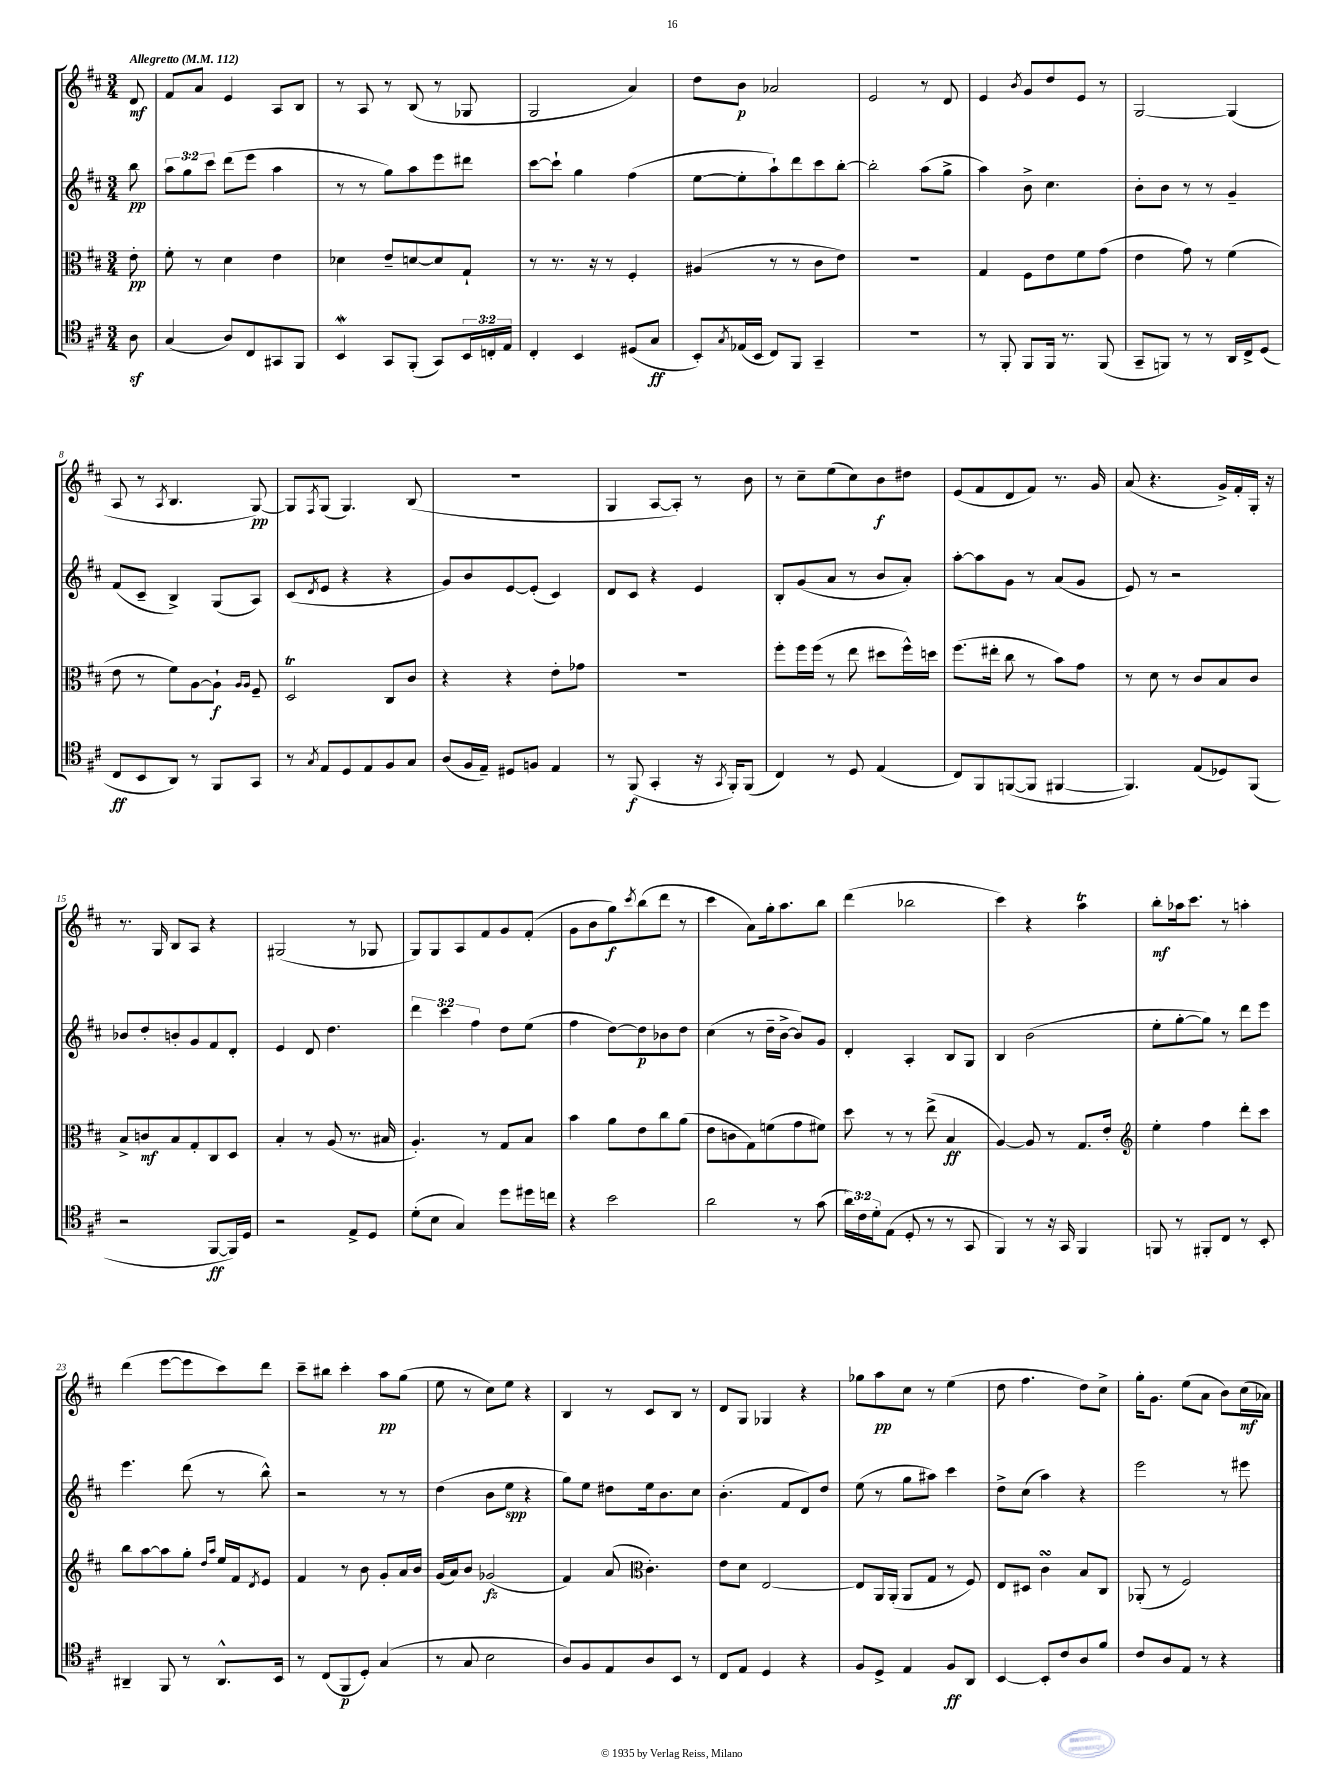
<<
\new StaffGroup <<
\new Staff = "s0" {
    \clef treble \key d \major \numericTimeSignature \time 3/4 \partial 8 \tempo "Allegretto" 4 = 112
    d'8\mf |
    fis'8 a'8 e'4 a8 b8 |
    r8 a8 r8 b8( r8 ges8 |
    g2 a'4) |
    d''8 b'8\p aes'2 |
    e'2 r8 d'8 |
    e'4 \acciaccatura { b'8 } g'8 d''8 e'8 r8 |
    g2~ g4( |
    a8 r8 \acciaccatura { a8 } b4. g8~\pp) |
    g8 \acciaccatura { fis8 } g8( g4.) b8( |
    R2. |
    g4 a8~ a8-.) r8 b'8 |
    r8 cis''8-- e''8( cis''8) b'8\f dis''8 |
    e'8( fis'8 d'8 fis'8) r8. g'16 |
    a'8( r4. g'16->) fis'16-. g16-. r16 |
    r8. g16 b8 a8 r4 |
    gis2( r8 ges8 |
    g8) g8 a8 fis'8 g'8 fis'8-.( |
    g'8 b'8 g''8\f) \acciaccatura { cis'''8 } b''8( d'''8 r8 |
    cis'''4 a'8) g''16-. a''8. b''8 |
    d'''4( bes''2 |
    cis'''4) r4 a''4\trill |
    b''8-.\mf aes''16 cis'''8. r8 a''4-. |
    d'''4( e'''8~ e'''8 cis'''8) d'''8 |
    cis'''8-- bis''8 cis'''4-. a''8\pp g''8( |
    e''8 r8 cis''8) e''8 r4 |
    b4 r8 cis'8 b8 r8 |
    d'8 g8 ges4 r4 |
    ges''8 a''8\pp cis''8 r8 e''4( |
    d''8 fis''4. d''8) cis''8-> |
    g''16-. g'8. e''8( a'8 b'8) cis''16\mf( aes'16) \bar "|." |
}
\new Staff = "s1" {
    \clef treble \key d \major \numericTimeSignature \time 3/4 \override Staff.TupletNumber.text = #tuplet-number::calc-fraction-text \partial 8
    b''8\pp |
    \tuplet 3/2 { a''8 g''8 cis'''8 } d'''8( e'''8 a''4 |
    r8 r8 g''8) a''8 e'''8 dis'''8 |
    cis'''8~ cis'''8-! g''4 fis''4( |
    e''8~ e''8-. a''8-!) d'''8 cis'''8 b''8~-. |
    b''2-. a''8( g''8-> |
    a''4) b'8-> cis''4. |
    b'8-. b'8 r8 r8 g'4-- |
    fis'8( cis'8-- b4->) g8( a8) |
    cis'8( \acciaccatura { d'8 } e'8 r4 r4 |
    g'8) b'8 e'8~ e'8-.( cis'4) |
    d'8 cis'8 r4 e'4 |
    b8-. g'8( a'8 r8 b'8 a'8-.) |
    a''8~-. a''8 g'8 r8 a'8( g'8 |
    e'8) r8 r2 |
    bes'8 d''8-. b'8-. g'8 fis'8 d'8-. |
    e'4 d'8 d''4. |
    \tuplet 3/2 { d'''4 cis'''4 fis''4 } d''8 e''8( |
    fis''4 d''8~) d''8\p bes'8 d''8 |
    cis''4( r8 d''16-- b'16~-> b'8) g'8 |
    d'4-. a4-. b8 g8 |
    b4 b'2( |
    e''8-. g''8~-. g''8) r8 d'''8 e'''8 |
    e'''4. d'''8( r8 b''8-^) |
    r2 r8 r8 |
    d''4( b'8 e''8\spp r4 |
    g''8) e''8 dis''8 e''16 b'8. cis''8 |
    b'4.-.( fis'8 d'8) d''8 |
    e''8( r8 g''8 ais''8) cis'''4 |
    d''8-> cis''8( a''4) r4 |
    e'''2 r8 eis'''8 \bar "|." |
}
\new Staff = "s2" {
    \clef alto \key d \major \numericTimeSignature \time 3/4 \partial 8
    e'8-.\pp |
    fis'8-. r8 d'4 e'4 |
    des'4 e'8-- d'8~ d'8 g8-! |
    r8 r8. r16 r8 fis4-. |
    ais4( r8 r8 cis'8 e'8) |
    R2. |
    g4 fis8 e'8 fis'8 g'8( |
    e'4 g'8) r8 fis'4( |
    e'8 r8 fis'8) a8~ a8-!\f \grace { a16 a16 } fis8-- |
    d2\trill cis8 cis'8 |
    r4 r4 e'8-. ges'8 |
    R2. |
    fis''8-. fis''16 fis''16( r8 e''8 dis''8 fis''16-^) d''16 |
    fis''8.( eis''16-. cis''8 r8 b'8) g'8 |
    r8 d'8 r8 cis'8 b8 cis'8 |
    b8-> c'8\mf b8 g8-. cis8 d8 |
    b4-. r8 a8( r8. bis16 |
    a4.-.) r8 g8 b8 |
    b'4 a'8 e'8 cis''8 a'8( |
    e'8 c'8 g8) f'8( g'8 fis'8) |
    d''8 r8 r8 e''8->( b4\ff |
    a4~) a8 r8 g8. e'16-. |
    \clef treble e''4-. fis''4 d'''8-. cis'''8 |
    b''8 a''8~ a''8 g''8-. \grace { d''16 a''16 } e''16 fis'16 \acciaccatura { d'8 } e'8 |
    fis'4 r8 b'8 g'8-. a'16 b'16 |
    g'16( a'16) b'8 ges'2\fz( |
    fis'4) a'8( \clef alto cis'4.-.) |
    e'8 d'8 e2~ |
    e8 a,16 a,16-.( a,8 g8 r8 fis8) |
    e8 dis8 cis'4\turn b8 cis8 |
    aes,8-.( r8 fis2) \bar "|." |
}
\new Staff = "s3" {
    \clef tenor \key d \major \numericTimeSignature \time 3/4 \override Staff.TupletNumber.text = #tuplet-number::calc-fraction-text \partial 8
    a8\sf |
    g4( a8) cis8 gis,8 fis,8 |
    b,4\mordent g,8 fis,8-.( g,8) \tuplet 3/2 { b,16 c16-. e16 } |
    cis4-. b,4 dis8( g8\ff |
    b,8-.) \acciaccatura { g8 } ees16( b,16 cis8) fis,8 g,4-- |
    R2. |
    r8 fis,8-. fis,8 fis,16 r8. fis,8( |
    g,8-- f,8) r8 r8 a,16 cis16-> d8( |
    cis8\ff b,8 a,8) r8 fis,8 g,8 |
    r8 \acciaccatura { g8 } e8 d8 e8 fis8 g8 |
    a8( fis16 e16--) dis8 f8 e4 |
    r8 fis,8\f( g,4-. r16 \acciaccatura { g,8 } fis,16-.) fis,8( |
    cis4) r8 d8 e4( |
    cis8) fis,8 f,8~( f,8 fis,4~ |
    fis,4.) e8( des8) fis,8( |
    r2 fis,8~\ff fis,16) d16 |
    r2 e8-> d8 |
    d'8-.( b8 g4) d''8 dis''16 c''16 |
    r4 b'2 |
    a'2 r8 g'8( |
    \tuplet 3/2 { a'16) cis'16 d'16-. } e8( d8-. r8 r8 g,8 |
    fis,4) r8 r16 g,16 fis,4 |
    f,8 r8 fis,8-. cis8 r8 b,8-. |
    ais,4-- fis,8 r8 ais,8.-^ b,16 |
    r8 cis8( fis,8\p d8-.) g4( |
    r8 g8 b2 |
    a8) fis8 e8 a8 b,8 r8 |
    cis8 e8 d4 r4 |
    fis8 d8-> e4 fis8\ff a,8 |
    b,4~ b,8-. cis'8 a8 fis'8 |
    cis'8 a8 e8 r8 r4 \bar "|." |
}
>>
>>
